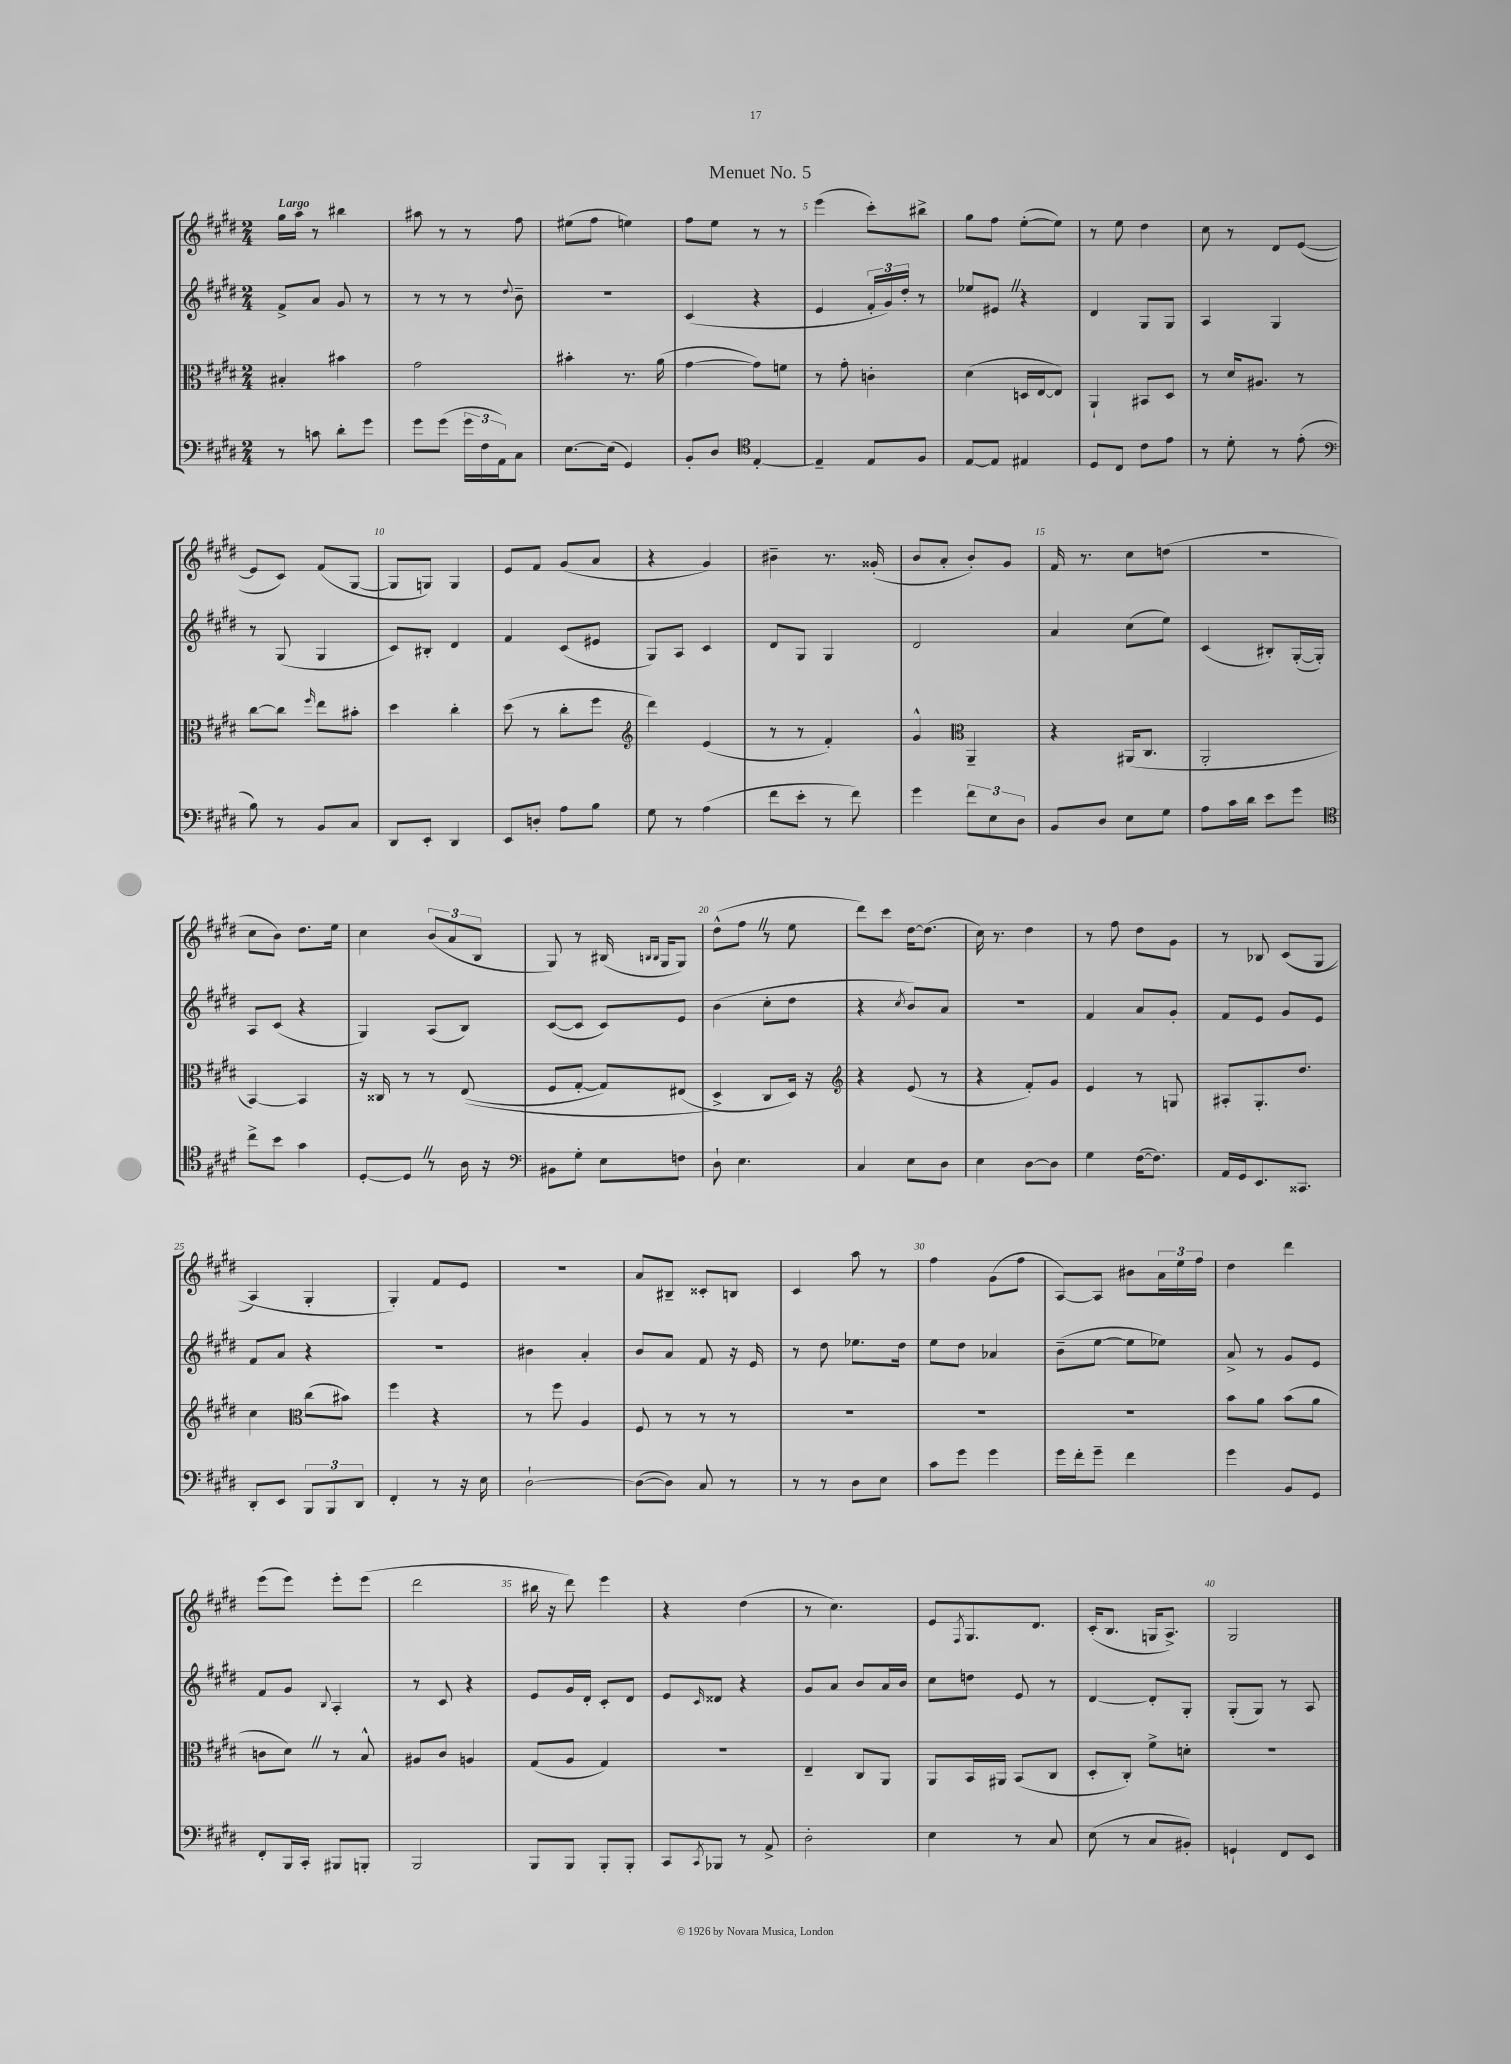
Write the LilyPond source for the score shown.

\header { title = "Menuet No. 5" }
<<
\new StaffGroup <<
\new Staff = "s0" {
    \clef treble \key e \major \numericTimeSignature \time 2/4 \tempo "Largo"
    gis''16 a''16 r8 bis''4 |
    ais''8 r8 r8 fis''8 |
    eis''8( fis''8 e''4) |
    fis''8 e''8 r8 r8 |
    e'''4( cis'''8-.) bis''8-> |
    gis''8 fis''8 e''8~-.( e''8) |
    r8 e''8 dis''4 |
    cis''8 r8 dis'8 e'8~( |
    e'8 cis'8) fis'8( gis8~ |
    gis8 g8) g4 |
    e'8 fis'8 gis'8( a'8 |
    r4 gis'4) |
    bis'4-- r8. gisis'16-.( |
    b'8 a'8-. b'8-.) gis'8 |
    fis'16 r8. cis''8 d''8( |
    r2 |
    cis''8 b'8) dis''8. e''16 |
    cis''4 \tuplet 3/2 { b'8( a'8 b8 } |
    gis8) r8 bis16( \grace { b16 b16 } gis16 gis8) |
    dis''8-^( fis''8 \once \override BreathingSign.text = \markup { \musicglyph "scripts.caesura.straight" } \breathe r8 e''8 |
    dis'''8) cis'''8 dis''16~ dis''8.( |
    cis''16) r8. dis''4 |
    r8 fis''8 dis''8 gis'8 |
    r8 bes8 cis'8(\( gis8 |
    a4) gis4-. |
    gis4-.\) fis'8 e'8 |
    R2 |
    a'8 bis8-- cisis'8-. b8 |
    cis'4 a''8 r8 |
    fis''4 gis'8( fis''8 |
    a8~) a8 bis'8 \tuplet 3/2 { a'16 e''16 fis''16 } |
    dis''4 dis'''4 |
    e'''8( e'''8) e'''8-. e'''8( |
    dis'''2 |
    bis''16 r16 dis'''8) e'''4 |
    r4 dis''4( |
    r8 cis''4.) |
    e'8 \acciaccatura { fis8 } gis8. dis'8. |
    cis'16-.( b8. g16 a8.->) |
    gis2 \bar "|." |
}
\new Staff = "s1" {
    \clef treble \key e \major \numericTimeSignature \time 2/4
    fis'8-> a'8 gis'8 r8 |
    r8 r8 r8 \appoggiatura { dis''8 } b'8-- |
    r2 |
    cis'4( r4 |
    e'4 \tuplet 3/2 { fis'16-. gis'16) dis''16-. } r8 |
    ees''8 eis'8 \once \override BreathingSign.text = \markup { \musicglyph "scripts.caesura.straight" } \breathe r4 |
    dis'4 gis8 gis8 |
    a4 gis4 |
    r8 gis8( gis4 |
    cis'8) bis8-. dis'4 |
    fis'4 cis'8( eis'8 |
    gis8) a8 cis'4 |
    dis'8 gis8 gis4 |
    dis'2 |
    a'4 cis''8( e''8) |
    cis'4( bis8-.) gis16~-.( gis16-.) |
    a8 cis'8( r4 |
    gis4) a8( b8) |
    cis'8~( cis'8 cis'8) e'8 |
    b'4( cis''8-. dis''8 |
    r4 \acciaccatura { cis''8 } b'8) a'8 |
    r2 |
    fis'4 a'8 gis'8-. |
    fis'8 e'8 gis'8 e'8 |
    fis'8 a'8 r4 |
    r2 |
    bis'4 a'4-. |
    b'8 a'8 fis'8 r16 e'16 |
    r8 dis''8 ees''8. dis''16 |
    e''8 dis''8 aes'4 |
    b'8--( e''8~ e''8 ees''8) |
    a'8-> r8 gis'8 e'8 |
    fis'8 gis'8 \appoggiatura { b8 } a4-. |
    r8 cis'8 r4 |
    e'8 gis'16 dis'16-. cis'8-. dis'8 |
    e'8 \grace { cis'16 } disis'8 r4 |
    gis'8 a'8 b'8 a'16 b'16 |
    cis''8 d''8 e'8 r8 |
    dis'4~ dis'8-. gis8-. |
    gis8-.( gis8) r8 a8 \bar "|." |
}
\new Staff = "s2" {
    \clef alto \key e \major \numericTimeSignature \time 2/4
    bis4-. bis'4 |
    gis'2 |
    bis'4-. r8. a'16( |
    gis'4~ gis'8) f'8 |
    r8 gis'8-. c'4-. |
    dis'4( d16 e16~ e8) |
    a,4-! bis,8 dis8 |
    r8 dis'16 ais8. r8 |
    cis''8~ cis''8 \grace { fis''16 } e''8 bis'8-. |
    dis''4 cis''4-. |
    dis''8( r8 cis''8-. fis''8 |
    \clef treble dis'''4) e'4( |
    r8 r8 fis'4-.) |
    gis'4-^ \clef alto a,4-- |
    r4 ais,16( cis8. |
    a,2-. |
    b,4~) b,4 |
    r16 cisis16 r8 r8 e8(\( |
    fis8 gis8~-. gis8) eis8( |
    dis4->\) cis8 dis16) r16 |
    \clef treble r4 e'8( r8 |
    r4 fis'8-.) gis'8 |
    e'4 r8 g8 |
    ais8-. gis8.-. dis''8. |
    cis''4 \clef alto cis''8( bis'8) |
    fis''4 r4 |
    r8 fis''8 a4 |
    fis8 r8 r8 r8 |
    R2 |
    R2 |
    R2 |
    b'8 a'8 b'8( a'8 |
    c'8 dis'8) \once \override BreathingSign.text = \markup { \musicglyph "scripts.caesura.straight" } \breathe r8 b8-^ |
    ais8 cis'8 a4 |
    gis8( a8 gis4) |
    r2 |
    e4-- cis8 a,8 |
    a,8 b,16 ais,16 b,8( cis8 |
    dis8-. cis8-.) fis'8-> d'8-. |
    R2 \bar "|." |
}
\new Staff = "s3" {
    \clef bass \key e \major \numericTimeSignature \time 2/4
    r8 c'8 dis'8-. gis'8 |
    gis'8 gis'8( \tuplet 3/2 { gis'16 fis16 a,16) } cis8 |
    e8.~ e16( gis,4) |
    b,8-. dis8 \clef tenor e4~-. |
    e4-- e8 fis8 |
    e8~ e8 eis4 |
    dis8 cis8 cis'8 e'8 |
    r8 dis'8-. r8 e'8-.( |
    \clef bass b8) r8 b,8 cis8 |
    dis,8 e,8-. dis,4 |
    e,8 d8-. a8 b8 |
    gis8 r8 a4( |
    fis'8 e'8-. r8 fis'8) |
    gis'4 \tuplet 3/2 { fis'8 e8 dis8 } |
    b,8 dis8 e8 gis8 |
    a8 cis'16 dis'16 e'8 gis'8 |
    \clef tenor cis''8-> b'8 gis'4 |
    dis8~-. dis8 \once \override BreathingSign.text = \markup { \musicglyph "scripts.caesura.straight" } \breathe r8 a16 r16 |
    \clef bass bis,8 gis8-. e8 f8 |
    dis8-! e4. |
    cis4 e8 dis8 |
    e4 dis8~ dis8 |
    gis4 fis16~( fis8.) |
    a,16 gis,16 e,8. cisis,8. |
    dis,8-. e,8 \tuplet 3/2 { b,,8 b,,8 dis,8 } |
    fis,4-. r8 r16 e16 |
    dis2~-! |
    dis8~( dis8) cis8 r8 |
    r8 r8 dis8 e8 |
    cis'8 gis'8 gis'4 |
    gis'16 fis'16-. gis'8-- fis'4 |
    gis'4 b,8 gis,8 |
    fis,8-. b,,16 cis,16-. bis,,8 b,,8-. |
    b,,2 |
    b,,8 b,,8 b,,8-. b,,8-. |
    cis,8 \acciaccatura { cis,8 } bes,,8 r8 a,8-> |
    dis2-. |
    e4 r8 cis8 |
    e8( r8 cis8 bis,8-.) |
    g,4-! fis,8 e,8 \bar "|." |
}
>>
>>
\layout { \context { \Score \override BarNumber.break-visibility = ##(#f #t #t) barNumberVisibility = #(every-nth-bar-number-visible 5) } }
